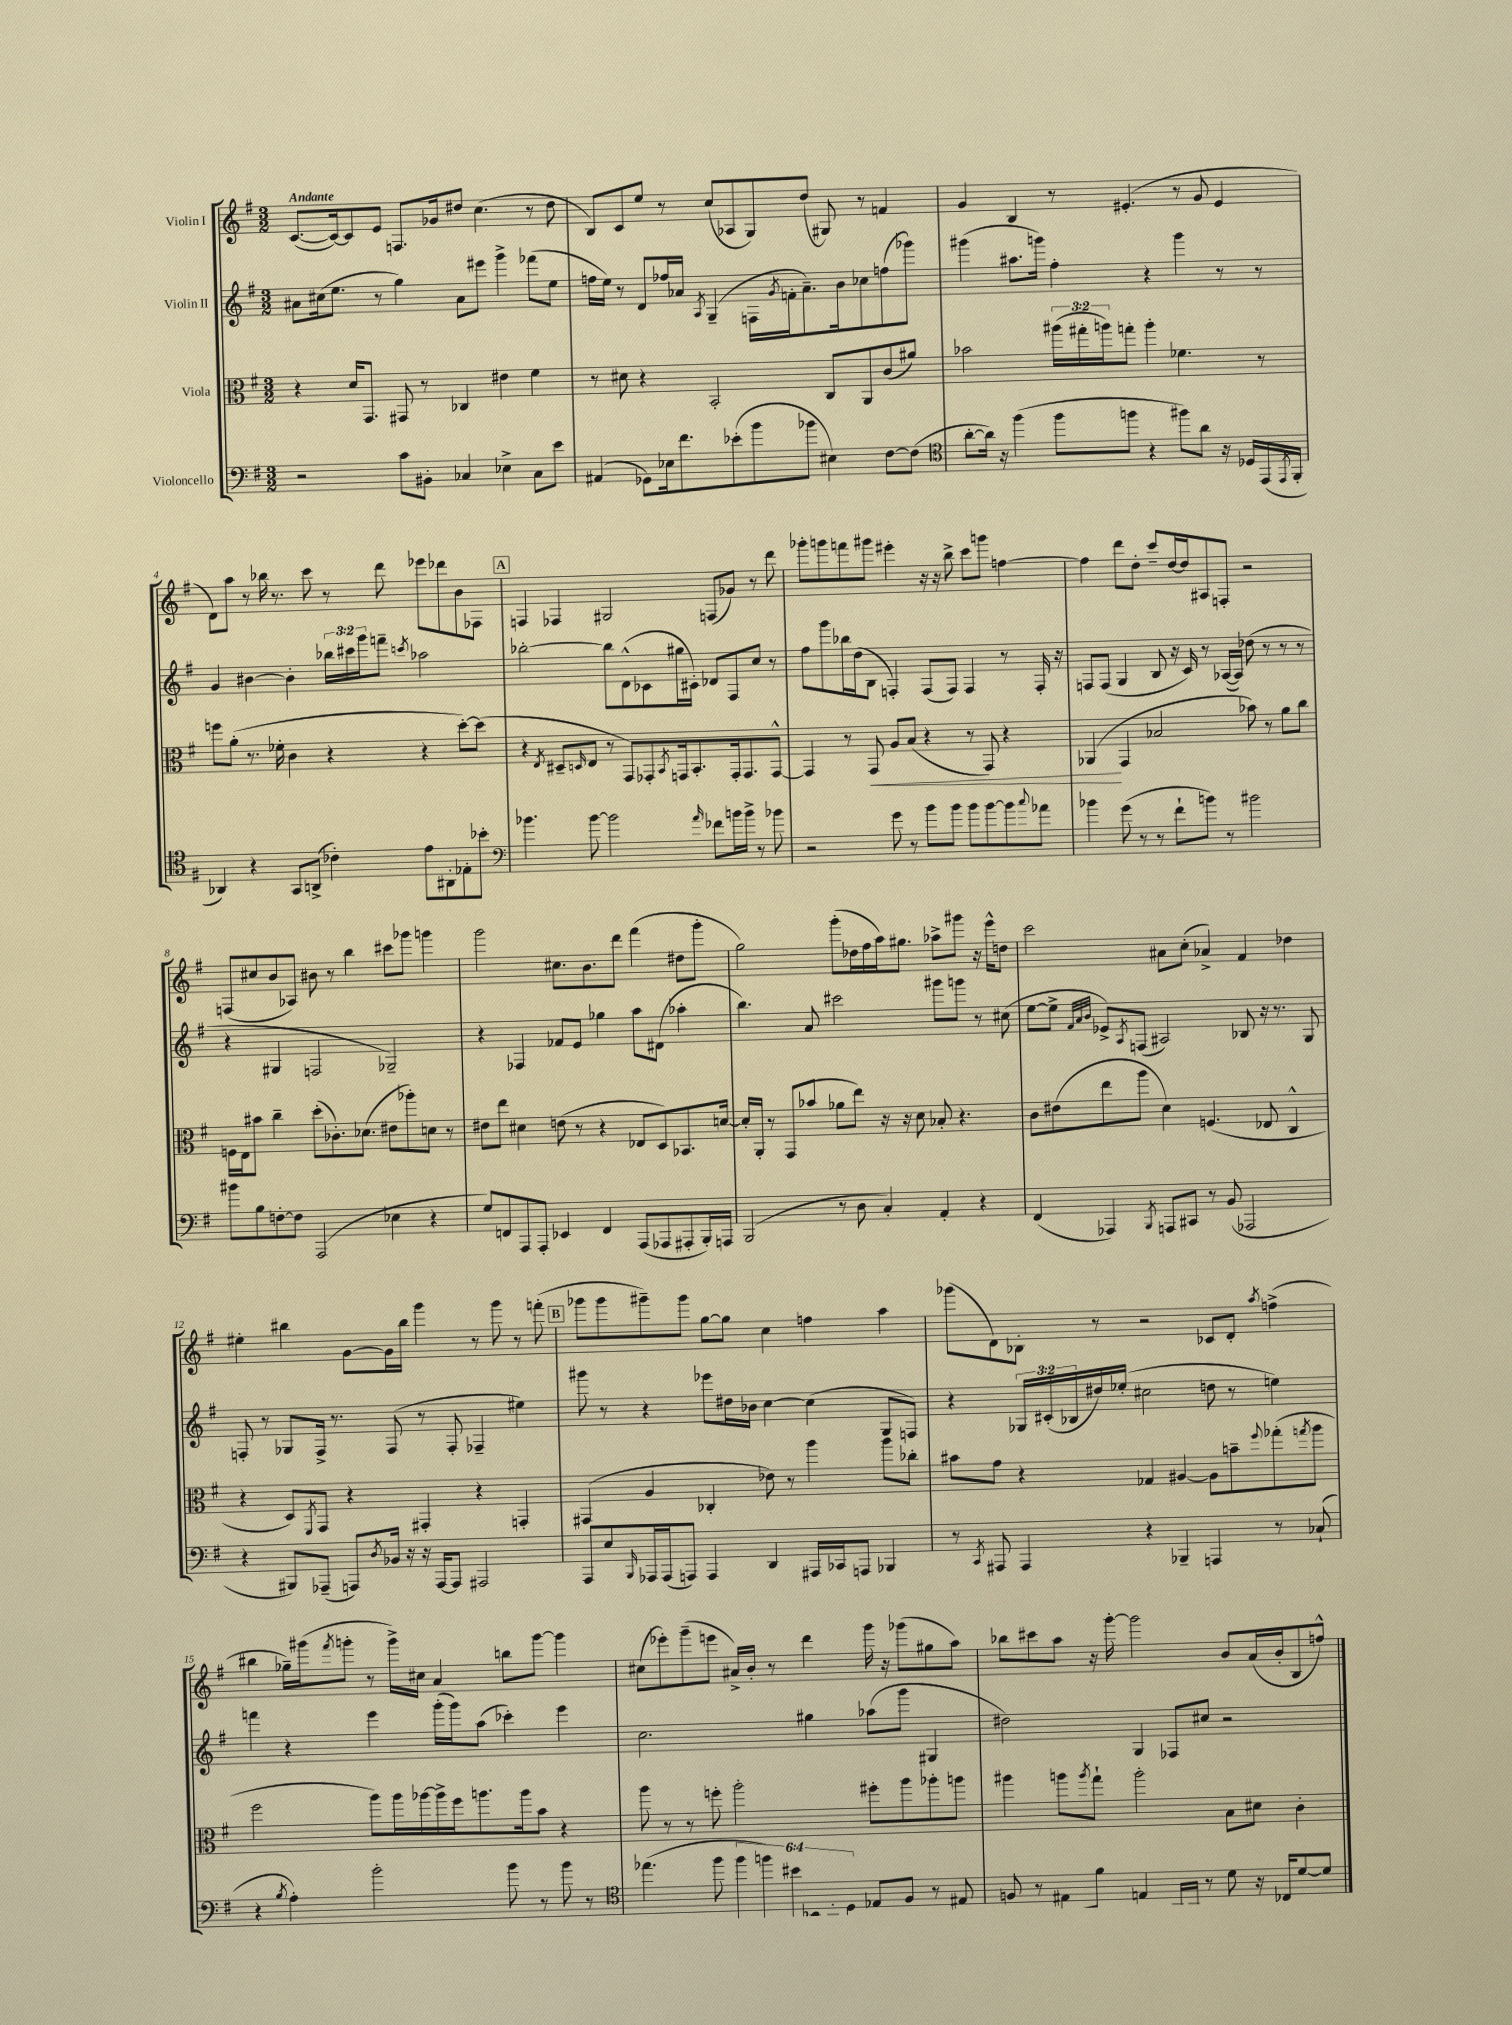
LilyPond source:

<<
\new StaffGroup <<
\new Staff = "s0" \with { instrumentName = "Violin I" } {
    \clef treble \key g \major \numericTimeSignature \time 3/2 \tempo "Andante"
    c'8.~( c'16~) c'8 e'8 f8. ges'16 dis''8 c''4.( r8 dis''8 |
    b8) c'8 e''8 r8 c''8( aes8 g8) d''8( gis8) r8 f'4 |
    g'4 b4 r8 eis'4.-.( r8 g'8 eis'4 |
    d'8) a''8 r8 bes''16 r8. c'''8 r8 d'''8 ees'''8 des'''8 b'8 fes8 |
    \mark \markup { \box "A" } f4 fes4 gis2 f8( ges'8) r8 d'''8 |
    ges'''8-. g'''8 f'''8 gis'''8 eis'''4-. r16 r16 b''8-> c'''8 g'''8 f''4~ |
    f''4 d'''8 d''8-. c'''8-- d''16~ d''16 ais8 f8-. r2 |
    f8( cis''8 b'8 aes8) bis'8 r8 b''4 cis'''8 ges'''8 g'''4 |
    g'''2 cis''8. b'8. d'''8 fis'''4( dis''8 g'''8-. |
    g''2) g'''8-.( des''16 fis''16 a''16) gis''8. aes''8-> gis'''8 r16 e'''16-^ d''8 |
    c'''2 ais'8 c''8-.( aes'4->) fis'4 des''4 |
    eis''4-. bis''4 g'8~ g'16 bis''16 g'''4 r8 g'''8 r8 f'''8-.( |
    \mark \markup { \box "B" } ges'''8 ges'''8 gis'''8--) gis'''8 g''8~ g''8 c''4 f''4 a''4 |
    ges'''8( d'8) bes8-. r8 r2 ces'8 d'8-. \acciaccatura { a''8 } f''4->( |
    bis''4 ges''16--) gis'''16( \acciaccatura { fis'''8 } g'''8-. r8 g'''16->) cis''16 a'4 b''8 g'''8~ g'''4 |
    cis''8( ees'''8-.) g'''8--( e'''8 ais'16->) b'16-. r8 d'''4 g'''16 r16 ges'''8( gis''8 a''8) |
    bes''8 cis'''8 a''8 r16 g'''16~-. g'''2 b'8 a'16( b'16-. b8 f''8-^) \bar "|." |
}
\new Staff = "s1" \with { instrumentName = "Violin II" } {
    \clef treble \key g \major \numericTimeSignature \time 3/2 \override Staff.TupletNumber.text = #tuplet-number::calc-fraction-text
    ais'8 cis''16( e''8. r8 g''4) ais'8 eis'''8 g'''4-> fes'''8( e''8 |
    f''16 e''16) r8 d'8 fes''16 aes'16 \acciaccatura { a8 } g4--( f16 \acciaccatura { g'8 } f'16-. aes'8.--) b'16 ces''8 f''8( ges'''8) |
    gis'''4( ais''8. g'''16) fis''4-. r4 g'''4 r8 r8 |
    g'4 bis'4~ bis'4-. \tuplet 3/2 { bes''16 cis'''16 g'''16 } f'''8-- \acciaccatura { c'''8 } aes''2 |
    \mark \markup { \box "A" } bes''2~-. bes''8 d'8-^( ces'8 gis''16 cis'16-.) des'8 fis8 c''8 r8 |
    fis''8 g'''8 bes''16 d''16( b8 f4-.) f8( f8) f4 r8 f16-. r16 |
    f8 f8( g4 b8 r16 c'16) r8 aes16~( aes16) des''8( r8 r8 r8 |
    r4 gis4 f2 ges2--) |
    r4 fes4 fes'8 e'8 ges''4 a''8 dis'8( aes''4-. |
    b''4.) a'8 cis'''2 gis'''8 g'''8 r8 cis''8( |
    e''8~ e''8-> \grace { fis'32 a'32 b'32 } ees'8->) \acciaccatura { a8 } f8( ais2) bes8 r16 r8. g8 |
    f8-. r8 ges8 f16-> r8. f8( r8 f8-. fes4-- eis''4) |
    \mark \markup { \box "B" } gis'''8 r8 r4 ees'''8 dis''16 bes'16 c''4~ c''4( g8 f8) |
    r4 \tuplet 3/2 { ges16 cis'16-.( bes16 } dis''16) ees''16-.( cis''2 d''8 r8 e''4) |
    f'''4 r4 e'''4 g'''16-.( g'''16) a''8( ces'''4-.) e'''4 |
    c''2. gis''4 aes''8( g'''8 gis4 |
    dis''2) g4 fes8 cis''8 r2 \bar "|." |
}
\new Staff = "s2" \with { instrumentName = "Viola" } {
    \clef alto \key g \major \numericTimeSignature \time 3/2 \override Staff.TupletNumber.text = #tuplet-number::calc-fraction-text
    r4 d'16 g,8. gis,8 r8 ces4 eis'4 fis'4 |
    r8 dis'8 r4 b,2-. c8 a,8 c'8( ais'8) |
    bes'2 \tuplet 3/2 { ais''16( gis''16-. a''16) } g''8-. a''4-. fes'4. r8 |
    f''8 a'8-.( r8. fes'16-. c'4 r4 r4 d''8~-.) d''8( |
    \mark \markup { \box "A" } r4 \acciaccatura { e8 } dis8-- \grace { d16 } e8 r8 g,8) ges,8-. \acciaccatura { b,8 } g,16 b,8.-. g,16-. g,8. g,8~-^ |
    g,4 r8 g,8\< a8 b8( r4 r8 g,8) r4 |
    aes,4\!( g,4 bes2 bes'8) r8 a'8 c''8 |
    f16 e16 bis'8 c''4-- d''8-.( ces'8.-.) des'8.( eis'8 aes''8-.) d'8 r8 |
    eis'8 e''8 dis'4 e'8( r8 r4 ees8 d8) bes,8. d'16~ |
    d'16-. a,16-. r8 g,8( bes'8 aes'8 e''8) r16 r16 d'8 bes8-. r4. |
    c'8 eis'8( e''8 a''8 d'4) f4.( ees8 c4-^ |
    r4 d8) \acciaccatura { fis,8 } g,8 r4 gis,4-. r4 g,4-. |
    \mark \markup { \box "B" } gis,4( a4 ces4-. ees'8) r8 a''4 a''8 ces''8-. |
    bis'8 g'8 r4 ges4 ais4~ ais8 b'8-- \appoggiatura { fis''8 } ges''8-.( \acciaccatura { g''8 } a''8 |
    fis''2 a''8) a''16 aes''16~ aes''16-> fis''16 a''8. a''16 b'8 r4 |
    a''8 r8 r8 f''8-. a''2-. fis''8-. a''8 aes''8-. a''8 |
    ais''4 a''8 \acciaccatura { a''8 } g''8-! a''2-. b8 dis'8 c'4-. \bar "|." |
}
\new Staff = "s3" \with { instrumentName = "Violoncello" } {
    \clef bass \key g \major \numericTimeSignature \time 3/2 \override Staff.TupletNumber.text = #tuplet-number::calc-fraction-text
    r2 c'8 bis,8-. ces4 ees4-> ces8 e'8 |
    ais,4( ges,8) ees16 fis'8. ees'8-.( b'8 bes'8 eis4) fis8~ fis8( |
    \clef tenor a'8~-. a'16) r16 fis''4( fis''8 f''8 r4 fis''8) a'8 r16 des16 e,16( \acciaccatura { e,8 } fis,16-. |
    aes,4) r4 g,8 a,8->( ces'4-.) e'8 ais,8-. ees8-. bes'8-. |
    \mark \markup { \box "A" } \clef bass bes'4. bes'8~ bes'2 \grace { a'16 } fes'8 b'16 b'16-> r8 bes'8 |
    r2 g'8 r8 b'8 b'8 b'8 b'8~ b'8 \appoggiatura { c''8 } aes'8 |
    bes'4 g'8( r8 r8 fis'8-! b'8) r8 bis'2 |
    bis'8 b8 f8~-. f8 a,,2( ees4 r4 |
    g8) f,8 a,,8 a,,8-. ees,4 f,4 a,,8( aes,,8 ais,,8-. b,,16-.) a,,16 |
    b,,2( r8 d8 c4-.) a,4-. r4 |
    fis,4( aes,,4) \acciaccatura { b,,8 } a,,8 cis,8 r8 b,8( aes,,2 |
    r4 bis,,8) aes,,8--( a,,8) \acciaccatura { d8 } bes,16 r16 r16 a,,16~ a,,8 ais,,2 |
    \mark \markup { \box "B" } a,,8 e8 \grace { b,,16 } aes,,16 aes,,16( a,,8) a,,4 d,4 ais,,16 ces,16 a,,8 bes,,4 |
    r8 \acciaccatura { c,8 } ais,,8 ais,,4 r4 bes,,4-- a,,4 r8 ces8-!( |
    r4 \acciaccatura { b8 } a4-.) b'2-. b'8 r8 b'8 r8 |
    \clef tenor ees''4.( fis''8 \tuplet 6/4 { fis''8 f''8) bis'8 bes,8 eis,8-. d8 } ees8 fis8 r8 eis8 |
    f8 r8 eis8 fis'8 e4 e,16 g,16 r8 d'8 r16 ces16 d'8~ d'8 \bar "|." |
}
>>
>>
